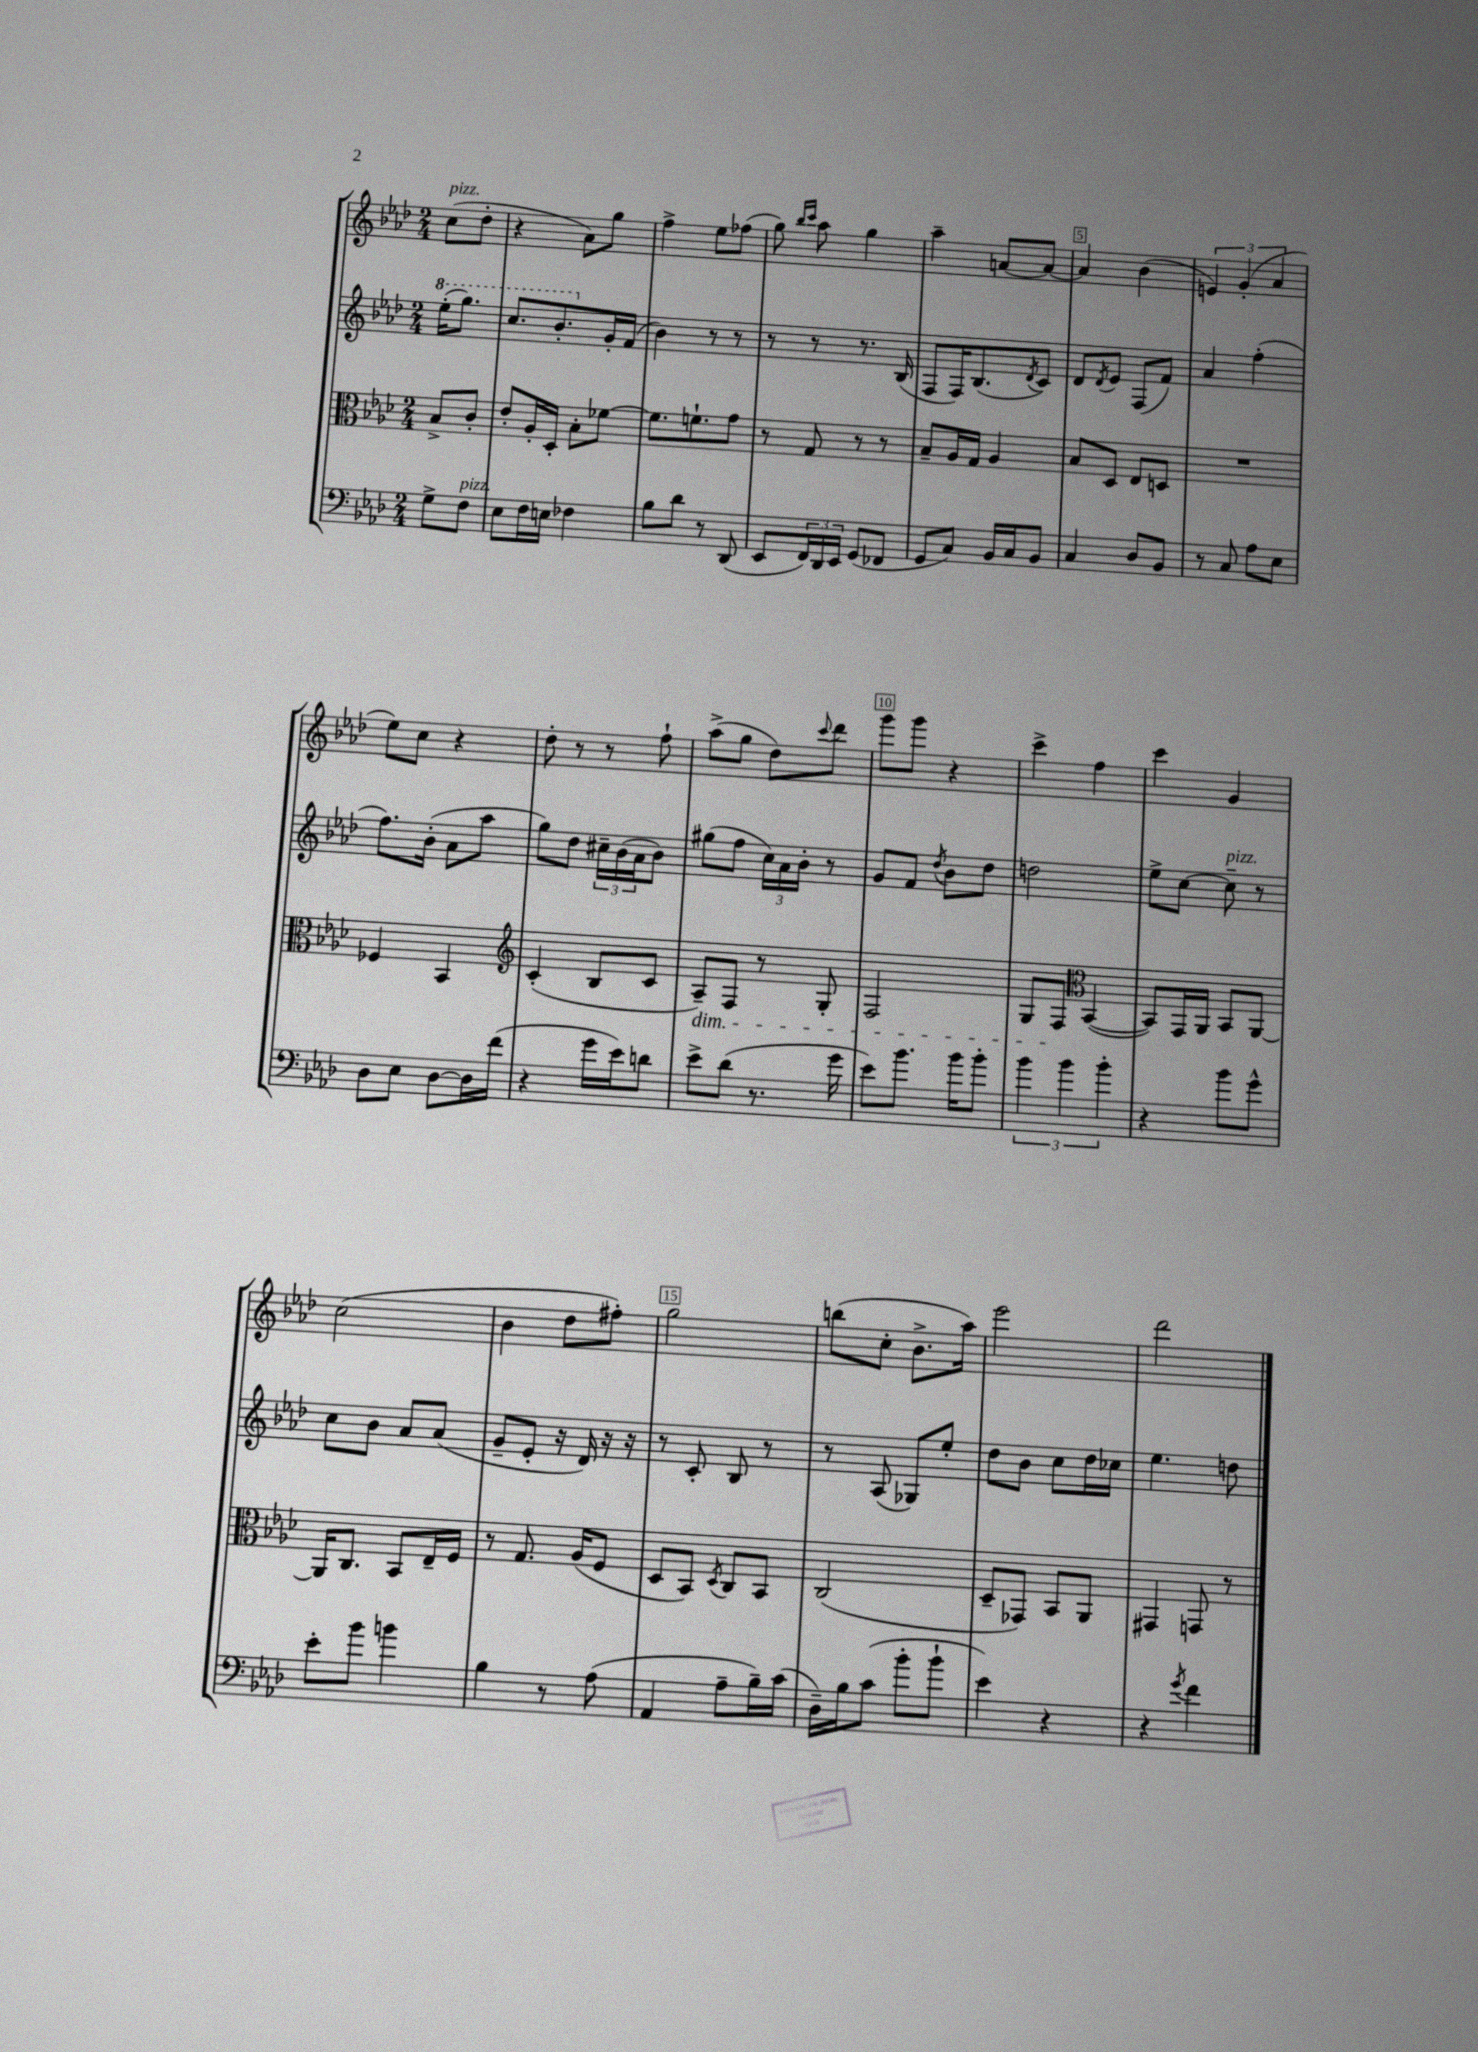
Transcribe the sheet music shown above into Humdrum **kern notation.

**kern	**kern	**kern	**kern
*staff4	*staff3	*staff2	*staff1
*clefF4	*clefC3	*clefG2	*clefG2
*k[b-e-a-d-]	*k[b-e-a-d-]	*k[b-e-a-d-]	*k[b-e-a-d-]
*M2/4	*M2/4	*M2/4	*M2/4
8G^	8B-^	(16eee-'	(8cc
.	.	8.ggg)	.
8F	8c'	.	8dd-'
=	=	=	=
8E-	8e-'	8.ccc	4r
16F	16A-'	.	.
16E	16D-'	8.bb-'	.
4F-	8B-'	.	8a-)
.	[8f-	16g'	8gg
.	.	(16f	.
=	=	=	=
8B-	8.f-]	4b-)	4ff^
8d-	.	.	.
.	8.f`	.	.
8r	.	8r	8ee-
(8DD-	8g	8r	(8ff-
=	=	=	=
8EE-	8r	8r	8gg)
.	.	.	16qqbb-
.	.	.	16qqccc
24FF)	8G	8r	8aa-
24DD-	.	.	.
24EE-	.	.	.
(8GG	8r	8.r	4gg
8FF-	8r	.	.
.	.	(16B-	.
=	=	=	=
8GG	8B-~	8F	4aa-~
8C)	16A-	16F)	.
.	16G	(8.B-	.
16BB-	4A-	.	[8a
16C	.	.	.
.	.	8qd-	.
8BB-	.	8c)	8a_
=	=	=	=
4C	8B-	8d-	4a]
.	.	8qd-	.
.	8D-	8e-	.
8D-	8E-	(8F	(4b-
8BB-	8D	8f)	.
=	=	=	=
8r	2r	4a-	6e)
8C	.	.	.
.	.	.	(6g'
8A-	.	(4ff'	.
.	.	.	6a-
8E-	.	.	.
=	=	=	=
8D-	4F-	8.ff)	8ee-)
8E-	.	.	8cc
.	.	(16b-'	.
[8D-	4BB-	8a-	4r
16D-]	.	8aa-	.
(16f	.	.	.
=	=	=	=
*	*clefG2	*	*
4r	(4c'	8gg)	8dd-'
.	.	8dd-	8r
16g	8B-	24cc#~	8r
.	.	(24b-	.
16e-)	.	.	.
.	.	24a-	.
8d	8c	8b-)	8ff`
=	=	=	=
8e-^	8A-~)	(8gg#	(8aa-^
(8d-	8F	8ff	8gg
8.r	8r	24cc)	8dd-)
.	.	24a-	.
.	.	24b-'	.
.	.	.	8qqccc
.	8G'	8r	8ddd-
16g	.	.	.
=	=	=	=
8e-)	2F	8g	8ggg
8.b-	.	8f	8ggg
.	.	8qdd-	.
.	.	8b-	4r
16b-	.	.	.
8b-'	.	8dd-	.
=	=	=	=
6b-	8G	2dd	4ccc^
.	8F	.	.
6b-	.	.	.
*	*clefC3	*	*
.	([4BB-	.	4ff
6b-'	.	.	.
=	=	=	=
4r	8BB-])	8ee-^	4ccc
.	16GG	[8cc	.
.	16AA-	.	.
8b-	8BB-	8cc~]	4g
8g^^	[8AA-	8r	.
=	=	=	=
8e-'	16AA-]	8cc	(2cc
.	8.C	.	.
8b-	.	8b-	.
4b	8BB-	8a-	.
.	16E-~	(8a-	.
.	16F	.	.
=	=	=	=
4B-	8r	8g~	4b-
.	8.G	8e-'	.
8r	.	16r	8dd-
.	(16A-	16d-)	.
(8A-	8F	16r	8ff#')
.	.	16r	.
=	=	=	=
4AA-	8D-	8r	2gg
.	8BB-)	8c'	.
.	8qD-	.	.
8A-~	8C	8B-	.
16B-~)	8BB-	8r	.
(16c	.	.	.
=	=	=	=
16D-~)	(2C	8r	(8bb
16B-	.	.	.
(8c	.	(8A-	8cc'
8b-'	.	8G-)	8.b-^
8b-`	.	8ee-'	.
.	.	.	16aa-)
=	=	=	=
4e-)	8D-~	8dd-	2eee-
.	8GG-)	8b-	.
4r	8BB-	8cc	.
.	8AA-	16dd-	.
.	.	16cc-	.
=	=	=	=
4r	4GG#	4.ee-	2ddd-
8qg	.	.	.
4f	8GG	.	.
.	8r	8dd	.
==	==	==	==
*-	*-	*-	*-
